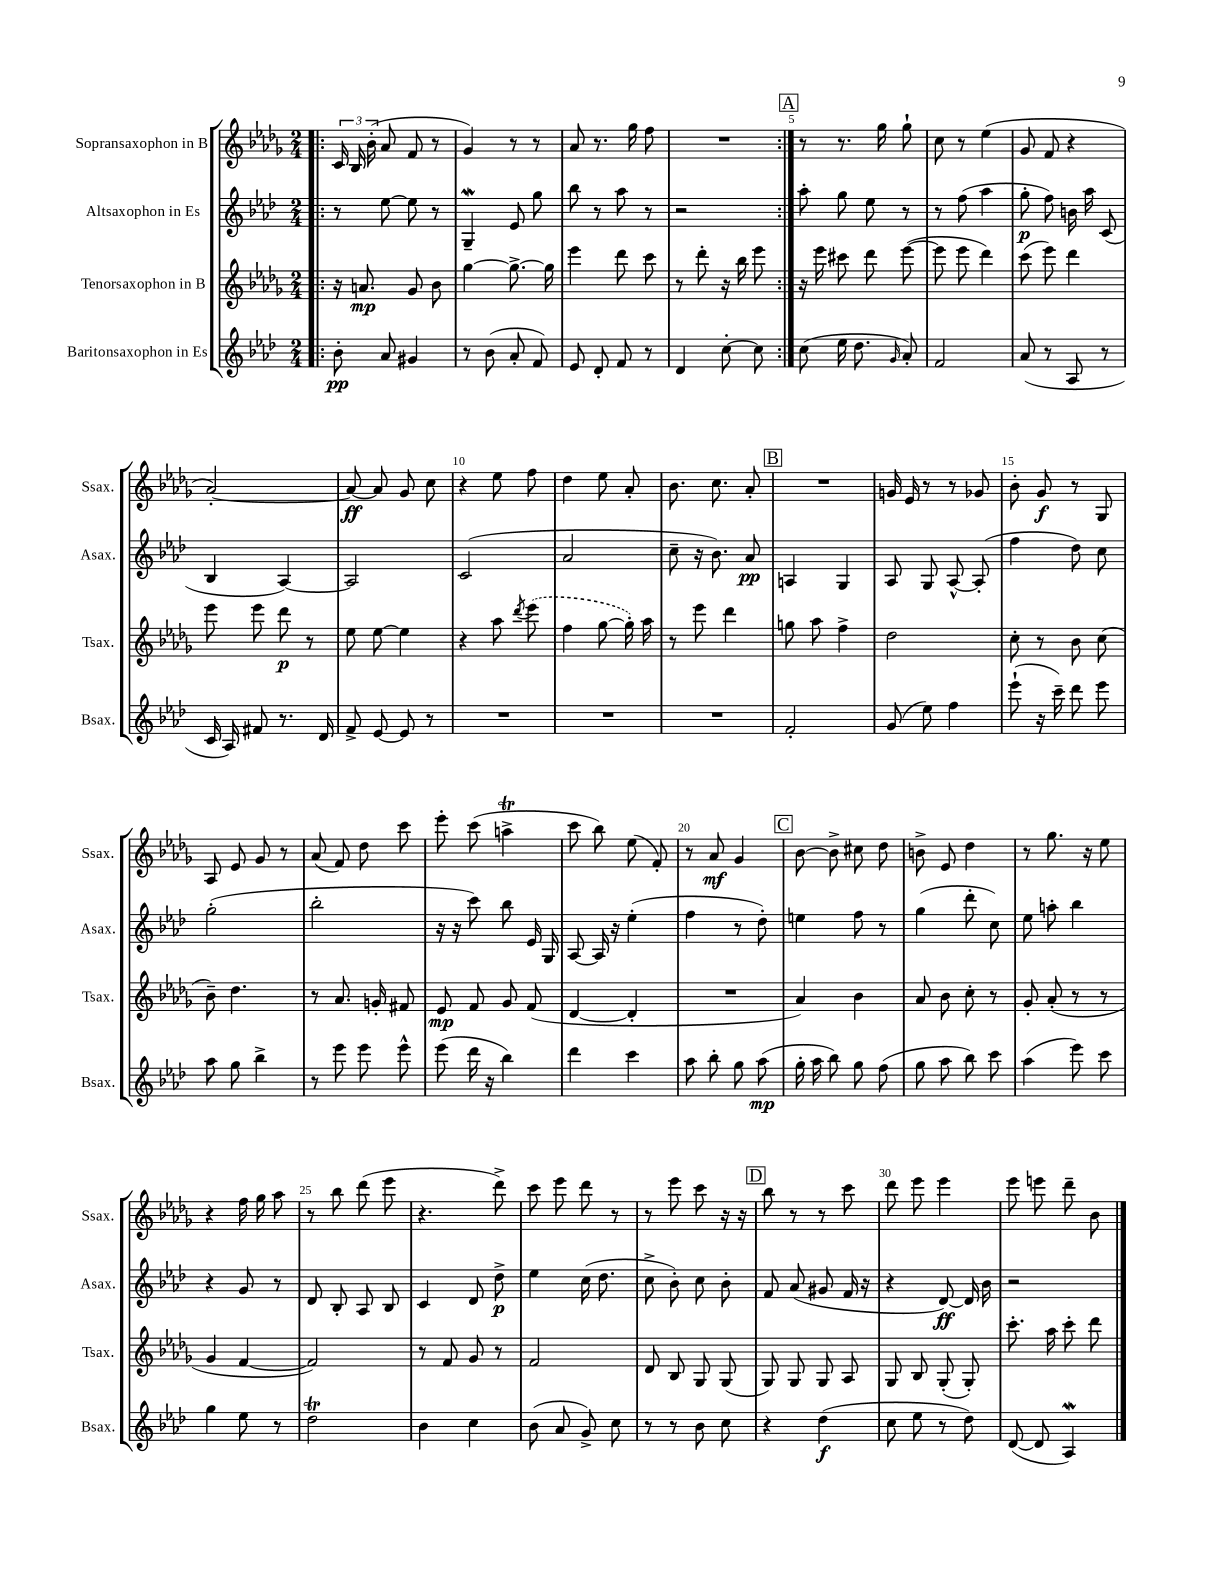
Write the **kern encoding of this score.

**kern	**kern	**kern	**kern
*staff4	*staff3	*staff2	*staff1
*clefG2	*clefG2	*clefG2	*clefG2
*k[b-e-a-d-]	*k[b-e-a-d-g-]	*k[b-e-a-d-]	*k[b-e-a-d-g-]
*M2/4	*M2/4	*M2/4	*M2/4
=!|:	=!|:	=!|:	=!|:
8b-'\	16r	8r	24c/
.	.	.	24B-/
.	8.a/	.	.
.	.	.	(24b-'\
8a-/	.	[8ee-\	8a-/
4g#/	8g-/	8ee-\]	8f/
.	8b-\	8r	8r
=	=	=	=
8r	[4gg-\	4G~/	4g-/)
(8b-\	.	.	.
8a-'/	8.gg-^\_	8e-/	8r
8f/)	.	8gg\	8r
.	16gg-\]	.	.
=	=	=	=
8e-/	4eee-\	8bb-\	8a-/
8d-'/	.	8r	8.r
8f/	8ddd-\	8aa-\	.
.	.	.	16gg-\
8r	8ccc\	8r	8ff\
=	=	=	=
4d-/	8r	2r	2r
.	8ddd-'\	.	.
[8cc'\	16r	.	.
.	16bb-\	.	.
8cc\]	8eee-\	.	.
=:|!	=:|!	=:|!	=:|!
(8cc\	16r	8aa-'\	8r
.	16eee-\	.	.
16ee-\	8ccc#\	8gg\	8.r
8.dd-\	.	.	.
.	8ddd-\	8ee-\	.
.	.	.	16gg-\
16qqg/	.	.	.
8a-'/)	([8eee-\	8r	8gg-`\
=	=	=	=
2f/	8eee-\]	8r	8cc\
.	8eee-\	(8ff\	8r
.	4ddd-\)	4aa-\	(4ee-\
=	=	=	=
(8a-/	(8ccc\	8gg'\	8g-/
8r	8eee-\)	8ff\)	8f/
8A-/	4ddd-\	16b\	4r
.	.	16aa-\	.
8r	.	(8c/	.
=	=	=	=
16c/	8eee-\	4B-/	[2a-'/)
16A-/)	.	.	.
8f#/	8eee-\	.	.
8.r	8ddd-\	[4A-/)	.
.	8r	.	.
16d-/	.	.	.
=	=	=	=
8f^/	8ee-\	2A-/]	8a-/_
[8e-/	[8ee-\	.	8a-/]
8e-/]	4ee-\]	.	8g-/
8r	.	.	8cc\
=	=	=	=
2r	4r	(2c/	4r
.	8aa-\	.	8ee-\
.	8qddd-/	.	.
.	(8eee-\	.	8ff\
=	=	=	=
2r	4ff\	2a-/	4dd-\
.	[8gg-\	.	8ee-\
.	16gg-'\])	.	8a-'/
.	16aa-\	.	.
=	=	=	=
2r	8r	8cc~\	8.b-\
.	8eee-\	16r	.
.	.	8.b-\)	8.cc\
.	4ddd-\	.	.
.	.	8a-/	8a-'/
=	=	=	=
2f'/	8gg\	4A/	2r
.	8aa-\	.	.
.	4ff^\	4G/	.
=	=	=	=
(8g/	2dd-\	8A-/	16g/
.	.	.	16e-/
8ee-\)	.	8G/	8r
4ff\	.	[8A-^^/	8r
.	.	(8A-'/]	8g-/
=	=	=	=
(8eee-`\	8cc'\	4ff\	8b-'\
16r	8r	.	8g-/
16ccc~\)	.	.	.
8ddd-\	8b-\	8dd-\)	8r
8eee-\	(8cc\	8cc\	8G-/
=	=	=	=
8aa-\	8b-~\)	(2gg'\	8A-/
8gg\	4.dd-\	.	8e-/
4bb-^\	.	.	8g-/
.	.	.	8r
=	=	=	=
8r	8r	2bb-'\	(8a-/
8eee-\	8.a-/	.	8f/)
8eee-\	.	.	8dd-\
.	16g'/	.	.
8eee-^^\	8f#/	.	8ccc\
=	=	=	=
(8eee-\	8e-/	16r	8eee-'\
.	.	16r	.
16ddd-\	8f/	8ccc\)	(8ccc\
16r	.	.	.
4bb-\)	8g-/	8bb-\	4aa^\
.	(8f/	16e-/	.
.	.	16G/	.
=	=	=	=
4ddd-\	[4d-/	[8A-/	8ccc\
.	.	16A-/]	8bb-\)
.	.	16r	.
4ccc\	4d-'/]	(4ee-'\	(8ee-\
.	.	.	8f'/)
=	=	=	=
8aa-\	2r	4ff\	8r
8bb-'\	.	.	8a-/
8gg\	.	8r	4g-/
(8aa-\	.	8dd-'\)	.
=	=	=	=
16gg'\	4a-/)	4ee\	[8b-\
16aa-\	.	.	.
8bb-\)	.	.	8b-^\]
8gg\	4b-\	8ff\	8cc#\
(8ff\	.	8r	8dd-\
=	=	=	=
8gg\	8a-/	(4gg\	8b^\
8aa-\	8b-\	.	8e-/
8bb-\)	8cc'\	8ddd-'\	4dd-\
8ccc\	8r	8cc\)	.
=	=	=	=
(4aa-\	8g-'/	8ee-\	8r
.	(8a-'/	8aa'\	8.gg-\
8eee-\)	8r	4bb-\	.
.	.	.	16r
8ccc\	8r	.	8ee-\
=	=	=	=
4gg\	4g-/	4r	4r
8ee-\	[4f/	8g/	16ff\
.	.	.	16gg-\
8r	.	8r	8aa-\
=	=	=	=
2dd-\	2f/])	8d-/	8r
.	.	8B-'/	8bb-\
.	.	8A-/	(8ddd-\
.	.	8B-/	8eee-\
=	=	=	=
4b-\	8r	4c/	4.r
.	8f/	.	.
4cc\	8g-/	8d-/	.
.	8r	8dd-^\	8ddd-^\)
=	=	=	=
(8b-\	2f/	4ee-\	8ccc\
8a-/	.	.	8eee-\
8g^/)	.	(16cc\	8ddd-\
.	.	8.dd-\	.
8cc\	.	.	8r
=	=	=	=
8r	8d-/	8cc^\	8r
8r	8B-/	8b-'\)	8eee-\
8b-\	8G-/	8cc\	8ccc\
8cc\	(8G-/	8b-'\	16r
.	.	.	16r
=	=	=	=
4r	8G-/)	8f/	8bb-\
.	8G-/	(8a-/	8r
(4dd-\	8G-/	8g#/	8r
.	8A-/	16f/	8ccc\
.	.	16r	.
=	=	=	=
8cc\	8G-/	4r	8ddd-\
8ee-\	8B-/	.	8eee-\
8r	(8G-'/	[8d-/)	4eee-\
8dd-\)	8G-'/)	16d-/]	.
.	.	16b-\	.
=	=	=	=
([8d-/	8.ccc'\	2r	8eee-\
8d-/]	.	.	8eee\
.	16aa-\	.	.
4A-/)	8ccc'\	.	8ddd-~\
.	8ddd-\	.	8b-\
==	==	==	==
*-	*-	*-	*-
